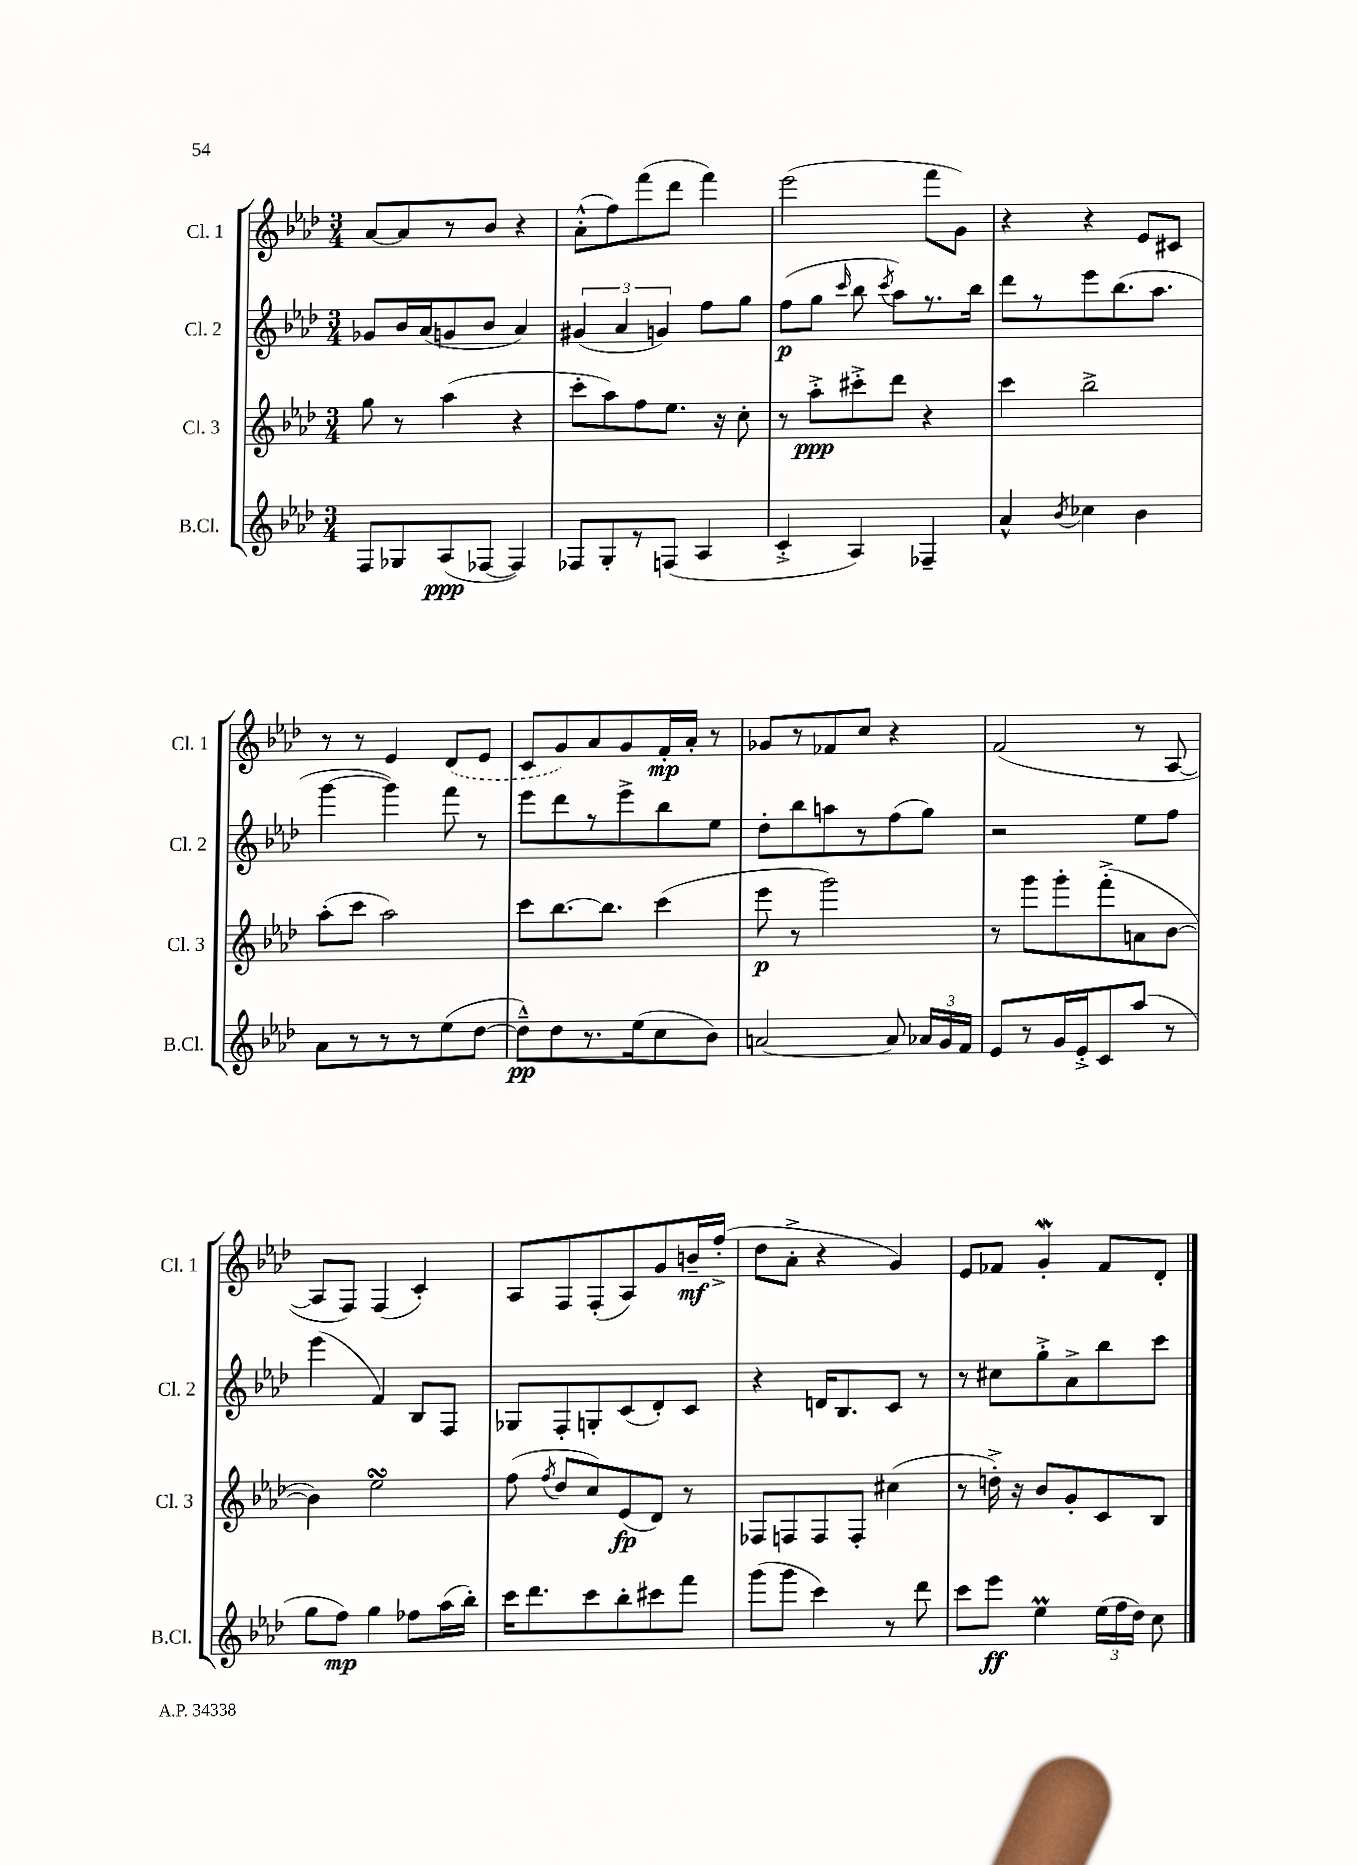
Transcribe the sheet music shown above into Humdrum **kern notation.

**kern	**kern	**kern	**kern
*staff4	*staff3	*staff2	*staff1
*clefG2	*clefG2	*clefG2	*clefG2
*k[b-e-a-d-]	*k[b-e-a-d-]	*k[b-e-a-d-]	*k[b-e-a-d-]
*M3/4	*M3/4	*M3/4	*M3/4
8F/L	8gg\	8g-/L	[8a-/L
8G-/	8r	16b-/L	8a-/]
.	.	(16a-/J	.
(8A-/	(4aa-\	8g/	8r
[8F-/J	.	8b-/J	8b-/J
4F-/])	4r	4a-/)	4r
=	=	=	=
8F-/L	8ccc'\L	(6g#/	(8a-'^^\L
8G'/	8aa-\)	.	8ff\)
.	.	6a-/	.
8r	8ff\	.	(8fff\
.	.	6g/)	.
(8F/J	8.ee-\J	.	8ddd-\J
4A-/	.	8ff\L	4fff\)
.	16r	.	.
.	8cc'\	8gg\J	.
=	=	=	=
4c'^/	8r	(8ff\L	(2eee-\
.	8aa-'^\L	8gg\J	.
.	.	16qqccc/	.
4A-/)	8ccc#'^\	8bb-\	.
.	.	8qccc/	.
.	8ddd-\J	8aa-\L)	.
4F-~/	4r	8.r	8fff\L
.	.	.	8g\J)
.	.	16bb-\Jk	.
=	=	=	=
4a-^^/	4ccc\	8ddd-\L	4r
.	.	8r	.
8qb-/	.	.	.
4cc-\	2bb-^\	8eee-\	4r
.	.	(8.bb-\	.
4b-\	.	.	8e-/L
.	.	8.aa-\J	.
.	.	.	8c#/J
=	=	=	=
8a-\L	(8aa-'\L	[4ggg\	8r
8r	8ccc\J	.	8r
8r	2aa-\)	4ggg\])	4e-/
8r	.	.	.
(8ee-\	.	8fff\	(8d-/L
[8dd-\J	.	8r	8e-/J
=	=	=	=
8dd-~^^\]L)	8ccc\L	8eee-\L	8c/L
8dd-\	[8.bb-\	8ddd-\	8g/)
8.r	.	8r	8a-/
.	8.bb-\]J	.	.
.	.	8eee-^\	8g/
(16ee-\k	.	.	.
8cc\	(4ccc\	8bb-\	16f'/L
.	.	.	16a-'/JJ
8b-\J)	.	8ee-\J	8r
=	=	=	=
[2a/	8eee-\	8dd-'\L	8g-/L
.	8r	8bb-\	8r
.	2ggg\)	8aa\	8f-/
.	.	8r	8cc/J
8a/]	.	(8ff\	4r
24a-/LL	.	8gg\J)	.
24g/	.	.	.
24f/JJ	.	.	.
=	=	=	=
8e-/L	8r	2r	(2f/
8r	8ggg\L	.	.
16g/L	8ggg'\	.	.
16e-'^/J	.	.	.
8c/	(8fff'^\	.	.
(8aa-/J	8a\	8ee-\L	8r
8r	[8b-\J	8ff\J	[8A-/
=	=	=	=
8gg\L	4b-\])	(4eee-\	8A-/]L
8ff\J)	.	.	8F/J)
4gg\	2ee-\	4f/)	(4F/
8ff-\L	.	8B-/L	4c'/)
(16aa-\L	.	8F/J	.
16bb-'\JJ)	.	.	.
=	=	=	=
16ccc\LK	(8ff\	8G-/L	8A-/L
8.ddd-\	.	.	.
.	8qff/	.	.
.	8dd-/L	8F'/	8F/
8ccc\	8cc/)	8G'/	(8F'/
8bb-'\	(8e-/	(8c/	8A-/)
8ccc#\	8d-/J)	8d-'/)	8g/
8fff\J	8r	8c/J	16b~/L
.	.	.	(16ff'^/JJ
=	=	=	=
(8ggg\L	8F-/L	4r	8dd-\L
8ggg\J	8F/	.	8a-'^\J
4ccc\)	8F/	16d/LK	4r
.	.	8.B-/	.
.	8F'/J	.	.
8r	(4cc#\	8c/J	4g/)
8ddd-\	.	8r	.
=	=	=	=
8ccc\L	8r	8r	8e-/L
8eee-\J	16dd'^\)	8cc#\L	8f-/J
.	16r	.	.
4ee-\	8b-/L	8gg'^\	4g'/
.	8g'/	8a-^\	.
(24ee-\LL	8c/	8bb-\	8f-/L
24ff\	.	.	.
24dd-\JJ)	.	.	.
8cc\	8B-/J	8ccc\J	8d-'/J
==	==	==	==
*-	*-	*-	*-
